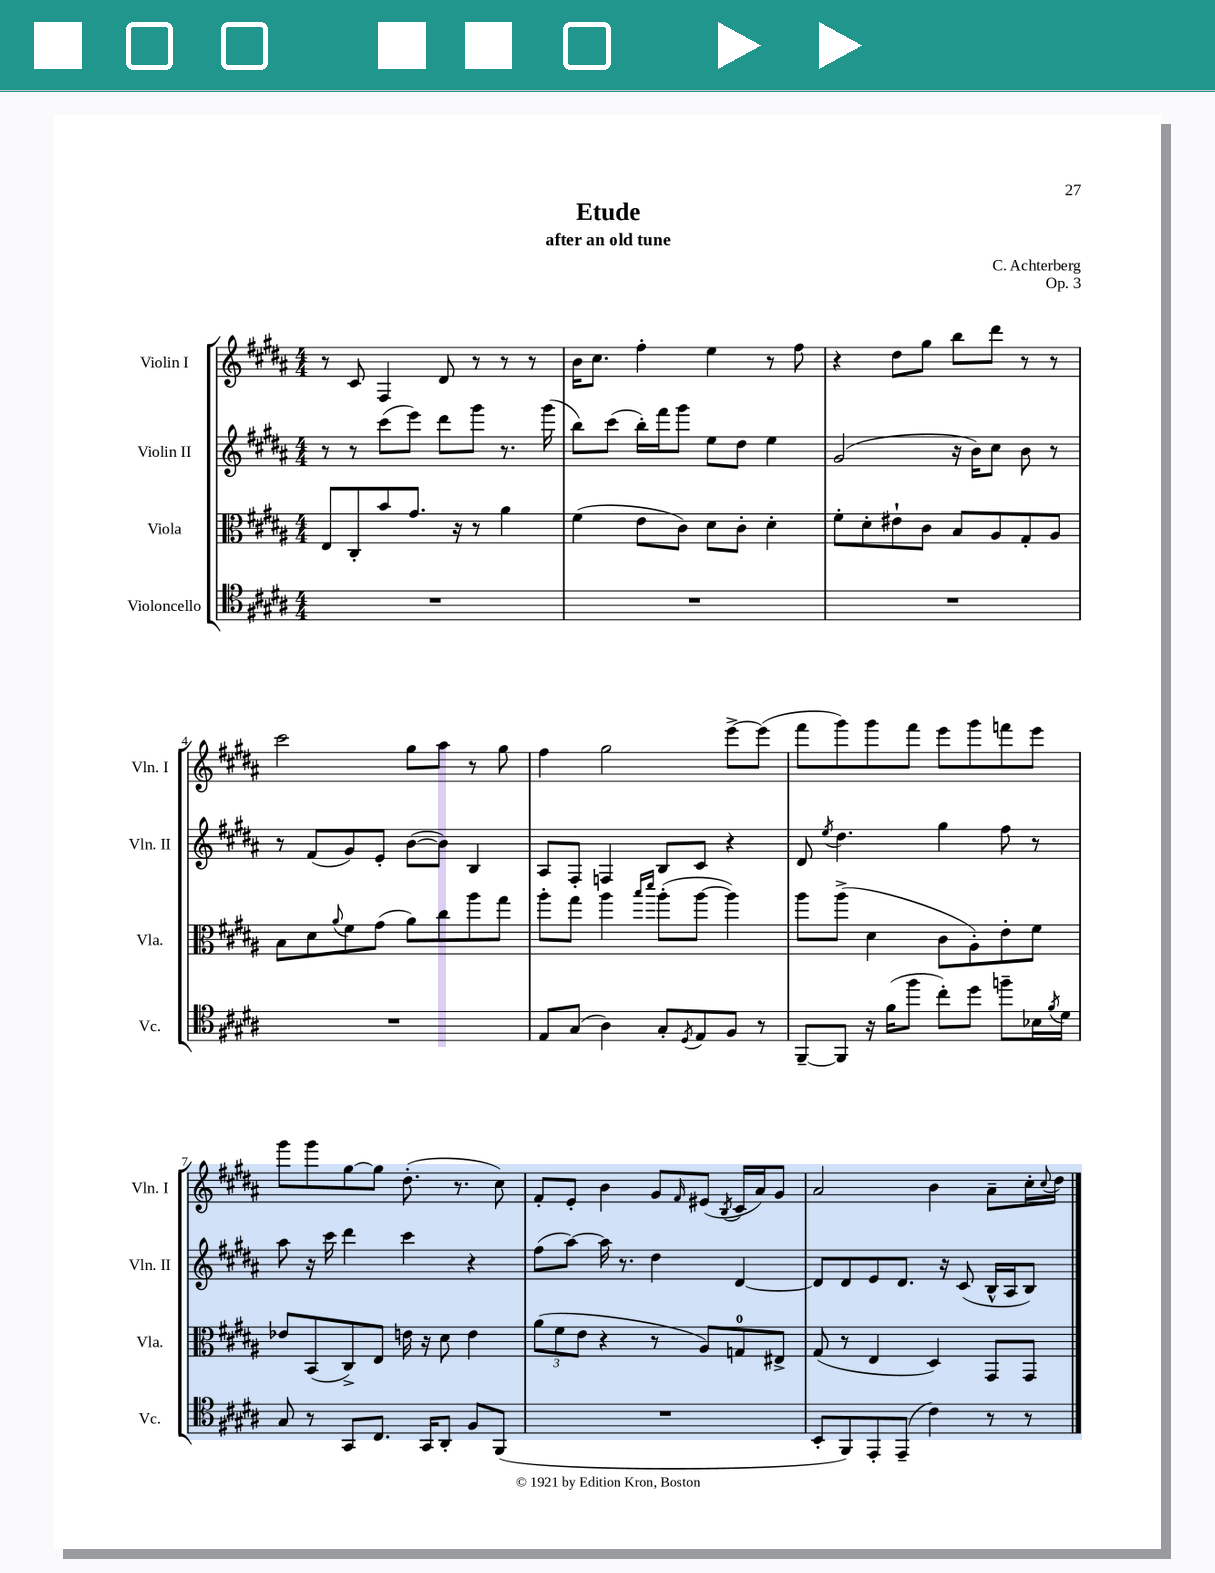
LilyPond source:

\header { title = "Etude" composer = "C. Achterberg" subtitle = "after an old tune" opus = "Op. 3" }
<<
\new StaffGroup <<
\new Staff = "s0" \with { instrumentName = "Violin I" shortInstrumentName = "Vln. I" } {
    \clef treble \key b \major \numericTimeSignature \time 4/4
    r8 cis'8 fis4 dis'8 r8 r8 r8 |
    b'16 cis''8. fis''4-. e''4 r8 fis''8 |
    r4 dis''8 gis''8 b''8 dis'''8 r8 r8 |
    cis'''2 gis''8 ais''8 r8 gis''8 |
    fis''4 gis''2 e'''8~-> e'''8( |
    fis'''8 gis'''8) gis'''8 fis'''8 e'''8 gis'''8 f'''8 e'''8 |
    gis'''8 gis'''8 gis''8~ gis''8 dis''8.-.( r8. cis''8) |
    fis'8-. e'8-. b'4 gis'8 \grace { fis'16 } eis'8( \acciaccatura { b8 } cis'16 ais'16) gis'8 |
    ais'2 b'4 ais'8-- cis''16-. \appoggiatura { cis''8 } dis''16 \bar "|." |
}
\new Staff = "s1" \with { instrumentName = "Violin II" shortInstrumentName = "Vln. II" } {
    \clef treble \key b \major \numericTimeSignature \time 4/4
    r8 r8 cis'''8( e'''8) dis'''8 gis'''8 r8. gis'''16( |
    b''8) cis'''8( b''16-.) fis'''16 gis'''8 e''8 dis''8 e''4 |
    gis'2( r16 b'16) cis''8 b'8 r8 |
    r8 fis'8( gis'8) e'8-. b'8~( b'8) b4 |
    ais8 fis8-. f4 b8 cis'8 r4 |
    dis'8 \acciaccatura { e''8 } dis''4. gis''4 fis''8 r8 |
    ais''8 r16 cis'''16 dis'''4 cis'''4 r4 |
    fis''8( ais''8~) ais''16 r8. dis''4 dis'4~ |
    dis'8 dis'8 e'8 dis'8. r16 cis'8( b16-^ ais16 b8) \bar "|." |
}
\new Staff = "s2" \with { instrumentName = "Viola" shortInstrumentName = "Vla." } {
    \clef alto \key b \major \numericTimeSignature \time 4/4
    e8 cis8-. b'8 gis'8. r16 r8 ais'4 |
    fis'4( e'8 cis'8) dis'8 cis'8-. dis'4-. |
    fis'8-. dis'8-. eis'8-! cis'8 b8 ais8 gis8-. ais8 |
    b8 dis'8 \appoggiatura { ais'8 } fis'8 gis'8( ais'8) cis''8 ais''8 gis''8 |
    ais''8-. gis''8 ais''4 \grace { b''16 dis'''16 } ais''8-.( ais''8~ ais''4) |
    ais''8 ais''8->( dis'4 cis'8 ais8-.) e'8-. fis'8 |
    ees'8 b,8( cis8->) e8 e'16 r16 dis'8 e'4 |
    \tuplet 3/2 { ais'8( fis'8 e'8 } r4 r8 ais8) g8-0 eis8-> |
    gis8( r8 e4 dis4) gis,8 gis,8 \bar "|." |
}
\new Staff = "s3" \with { instrumentName = "Violoncello" shortInstrumentName = "Vc." } {
    \clef tenor \key b \major \numericTimeSignature \time 4/4
    R1 |
    R1 |
    R1 |
    R1 |
    e8 gis8( ais4) gis8-. \acciaccatura { dis8 } e8 fis8 r8 |
    fis,8~-- fis,8 r16 fis'16( fis''8 cis''8-.) dis''8 f''8-- bes16 \acciaccatura { fis'8 } dis'16 |
    gis8 r8 gis,8 cis8. gis,16 ais,8-. fis8 fis,8( |
    R1 |
    b,8-. fis,8) e,8-. e,8--( cis'4) r8 r8 \bar "|." |
}
>>
>>
